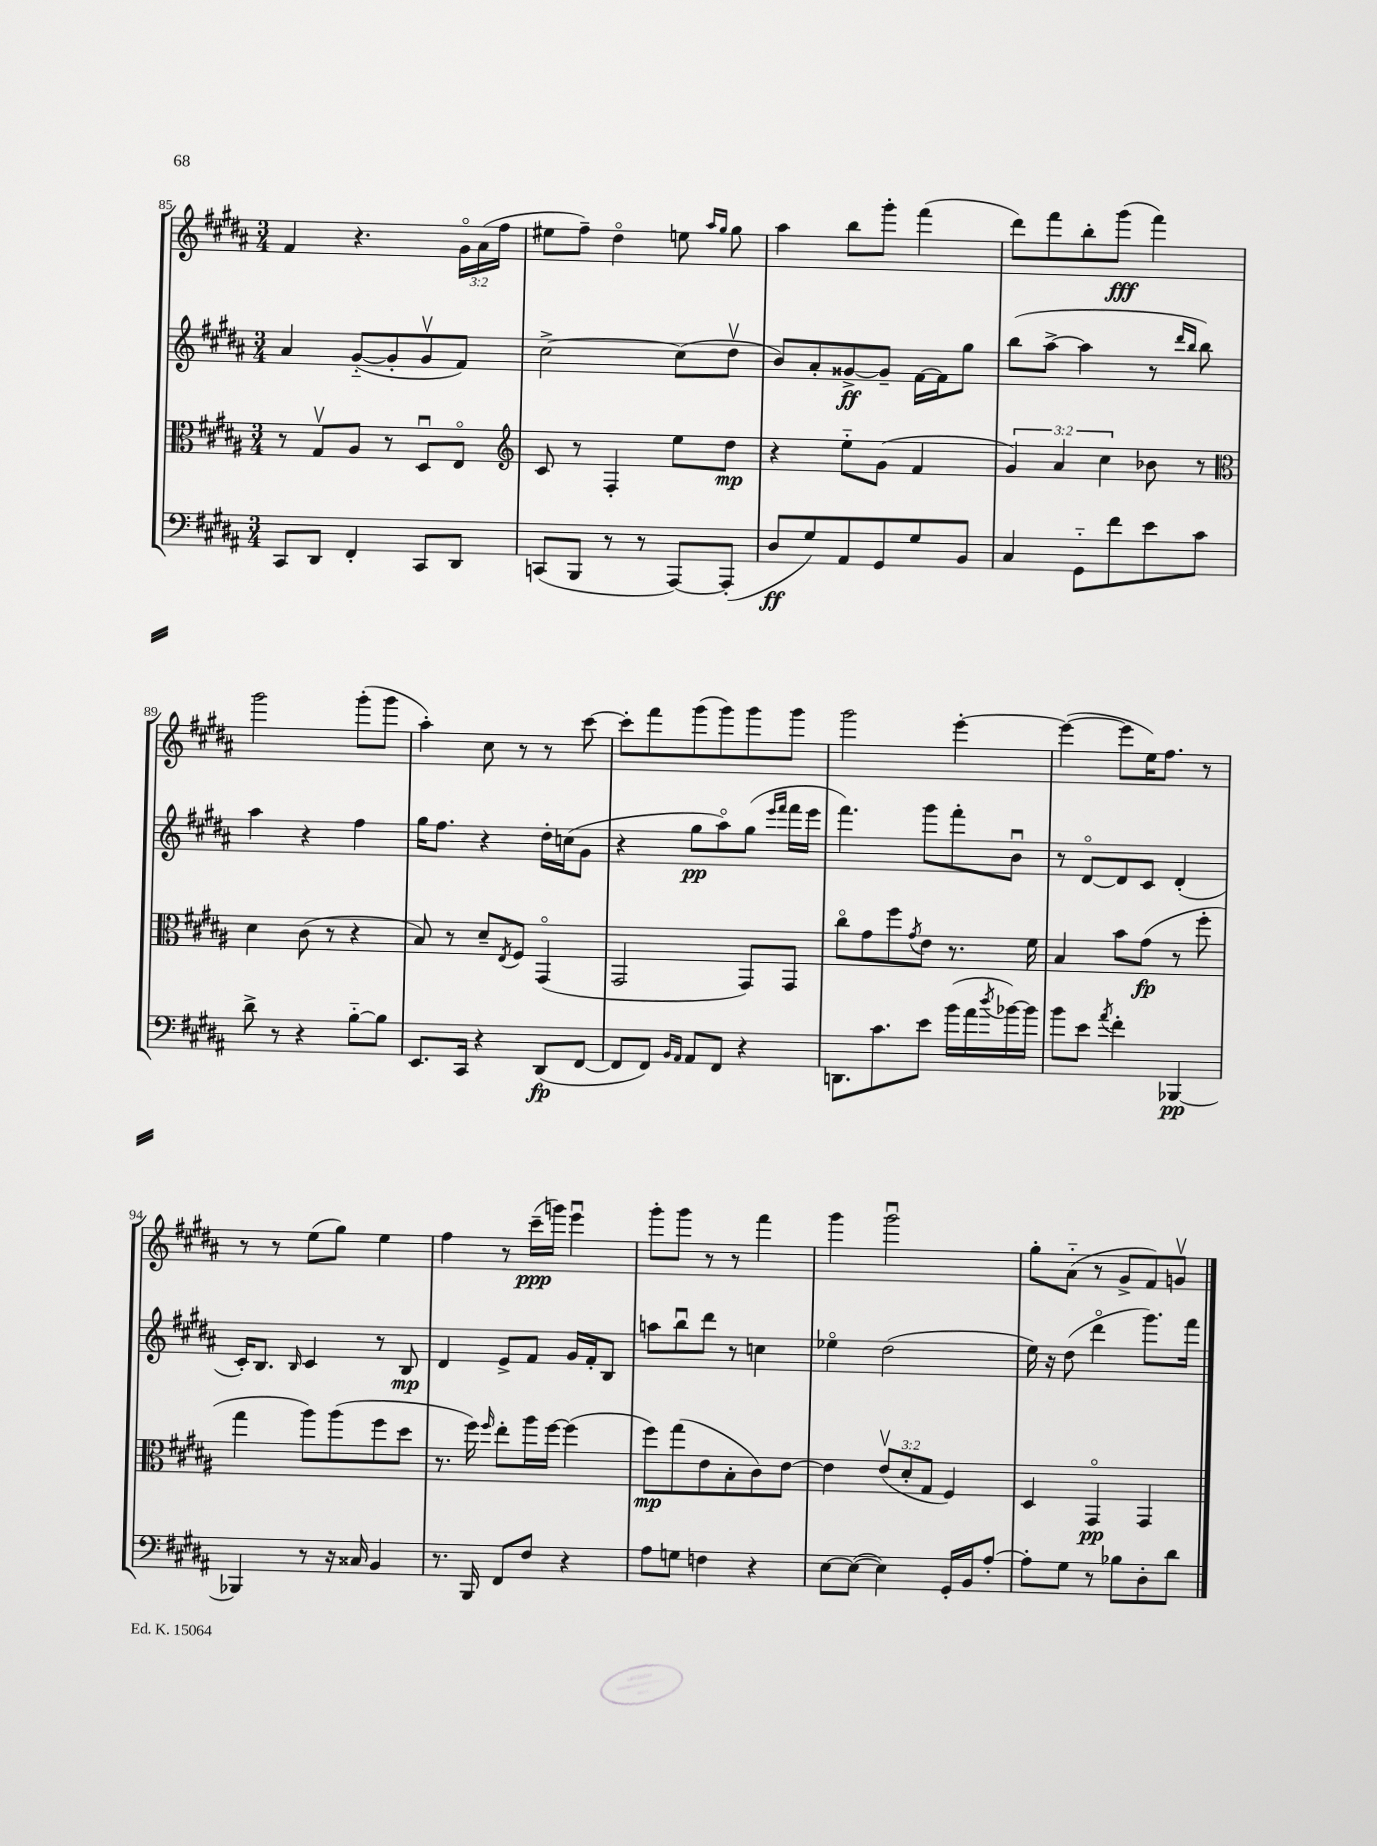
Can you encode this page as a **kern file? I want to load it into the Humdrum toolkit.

**kern	**dynam	**kern	**dynam	**kern	**dynam	**kern	**dynam
*part4	*part4	*part3	*part3	*part2	*part2	*part1	*part1
*staff4	*staff4	*staff3	*staff3	*staff2	*staff2	*staff1	*staff1
*clefF4	*	*clefC3	*	*clefG2	*	*clefG2	*
*k[f#c#g#d#a#]	*	*k[f#c#g#d#a#]	*	*k[f#c#g#d#a#]	*	*k[f#c#g#d#a#]	*
*M3/4	*	*M3/4	*	*M3/4	*	*M3/4	*
=85	=85	=85	=85	=85	=85	=85	=85
8CC#/L	.	8r	.	4a#/	.	4f#/	.
8DD#/J	.	8G#v/L	.	.	.	.	.
4FF#'/	.	8A#/J	.	([8g#/L	.	4.r	.
.	.	8r	.	8g#'/]	.	.	.
8CC#/L	.	8D#u/L	.	8g#v/	.	.	.
8DD#/J	.	8E/J	.	8f#/J)	.	24g#\LL	.
.	.	.	.	.	.	(24a#\	.
.	.	.	.	.	.	24ff#\JJ	.
=86	=86	=86	=86	=86	=86	=86	=86
*	*	*clefG2	*	*	*	*	*
(8CCn/L	.	8c#/	.	[2cc#^\	.	8ee#X\L	.
8BBB/J	.	8r	.	.	.	8ff#~\J)	.
8r	.	4F#'/	.	.	.	4dd#\	.
8r	.	.	.	.	.	.	.
[8AAA#/L)	.	8ee\L	.	(8cc#\L]	.	8een\	.
.	.	.	.	.	.	16qqaa#/LL	.
.	.	.	.	.	.	16qqgg#/JJ	.
(8AAA#'/J]	.	8dd#\J	mp	8dd#v\J	.	8gg#\	.
=87	=87	=87	=87	=87	=87	=87	=87
8D#/L	ff	4r	.	8b/L)	.	4aa#\	.
8G#/)	.	.	.	8a#'/	.	.	.
8AA#/	.	8ee\L	.	[8g##X^/	ff	8bb\L	.
8GG#/	.	(8g#\J	.	8g##~/J]	.	8ggg#'\J	.
8G#/	.	4f#/	.	[16f#\LL	.	(4fff#\	.
.	.	.	.	16f#\J]	.	.	.
8BB/J	.	.	.	8gg#\J	.	.	.
=88	=88	=88	=88	=88	=88	=88	=88
4C#/	.	6g#/)	.	(8bb\L	.	8ddd#\L)	.
.	.	.	.	[8aa#^\J	.	8fff#\	.
.	.	6a#/	.	.	.	.	.
8GG#\L	.	.	.	4aa#\]	.	8bb'\	.
.	.	6cc#\	.	.	.	.	.
8f#\	.	.	.	.	.	(8ggg#\J	fff
8e\	.	8b-X\	.	8r	.	4fff#\)	.
.	.	.	.	16qqddd#/LL	.	.	.
.	.	.	.	16qqbb/JJ	.	.	.
8c#\J	.	8r	.	8bb\)	.	.	.
!!LO:LB:g=z
=89	=89	=89	=89	=89	=89	=89	=89
*	*	*clefC3	*	*	*	*	*
8d#^\	.	4d#\	.	4aa#\	.	2ggg#\	.
8r	.	.	.	.	.	.	.
4r	.	(8c#\	.	4r	.	.	.
.	.	8r	.	.	.	.	.
[8B\L	.	4r	.	4ff#\	.	(8ggg#'\L	.
8B\J]	.	.	.	.	.	8ggg#\J	.
=90	=90	=90	=90	=90	=90	=90	=90
8.EE/L	.	8B/)	.	16gg#\KL	.	4aa#'\)	.
.	.	.	.	8.ff#\J	.	.	.
.	.	8r	.	.	.	.	.
16CC#/Jk	.	.	.	.	.	.	.
4r	.	8d#~/L	.	4r	.	8cc#\	.
.	.	8qE/	.	.	.	.	.
.	.	8F#/J	.	.	.	8r	.
(8DD#/L	fp	(4GG#/	.	16dd#'\LL	.	8r	.
.	.	.	.	(16ccn\J	.	.	.
[8FF#/J	.	.	.	8g#\J	.	[8ccc#\	.
=91	=91	=91	=91	=91	=91	=91	=91
8FF#/L]	.	2GG#/	.	4r	.	8ccc#'\L]	.
8FF#/J)	.	.	.	.	.	8fff#\	.
16qqBB/LL	.	.	.	.	.	.	.
16qqAA#/JJ	.	.	.	.	.	.	.
8AA#/L	.	.	.	8gg#\L	pp	(8ggg#\	.
8FF#/J	.	.	.	8aa#\)	.	8ggg#\)	.
4r	.	8GG#/L)	.	(8gg#\J	.	8ggg#\	.
.	.	.	.	16qqeee/LL	.	.	.
.	.	.	.	16qqfff#/JJ	.	.	.
.	.	8GG#/J	.	16fff#\LL	.	8ggg#\J	.
.	.	.	.	16eee\JJ	.	.	.
=92	=92	=92	=92	=92	=92	=92	=92
8.DDn\L	.	8cc#\L	.	4.fff#\)	.	2ggg#\	.
.	.	8g#\	.	.	.	.	.
8.c#\	.	.	.	.	.	.	.
.	.	8ff#\	.	.	.	.	.
.	.	8qg#/	.	.	.	.	.
8e\J	.	8e\J	.	8ggg#\L	.	.	.
(16b\LL	.	8.r	.	8fff#'\	.	[4eee'\	.
16a#\	.	.	.	.	.	.	.
8qdd#/	.	.	.	.	.	.	.
[16b-X\)	.	.	.	8bu\J	.	.	.
16b-\JJ]	.	16f#\	.	.	.	.	.
=93	=93	=93	=93	=93	=93	=93	=93
8b\L	.	4B/	.	8r	.	(4eee\_	.
8e\J	.	.	.	[8d#/L	.	.	.
8qa#/	.	.	.	.	.	.	.
4f#'\	.	8b\L	.	8d#/]	.	8eee\L]	.
.	.	(8g#\J	fp	8c#/J	.	16ee\K)	.
.	.	.	.	.	.	8.ff#\J	.
[4BBB-X/	pp	8r	.	(4d#'/	.	.	.
.	.	8ff#'\	.	.	.	8r	.
!!LO:LB:g=z
=94	=94	=94	=94	=94	=94	=94	=94
4BBB-X/]	.	4gg#\	.	16c#'/KL)	.	8r	.
.	.	.	.	8.B/J	.	.	.
.	.	.	.	.	.	8r	.
.	.	.	.	16qqB/	.	.	.
8r	.	8aa#\L)	.	4c#/	.	(8ee\L	.
16r	.	(8aa#\	.	.	.	8gg#\J)	.
16C##X/	.	.	.	.	.	.	.
4BB/	.	8ff#\	.	8r	.	4ee\	.
.	.	8dd#\J	.	8B/	mp	.	.
=95	=95	=95	=95	=95	=95	=95	=95
8.r	.	8.r	.	4d#/	.	4ff#\	.
16BBB/	.	16ff#\)	.	.	.	.	.
.	.	16qqff#/	.	.	.	.	.
8FF#/L	.	8ee'\L	.	8e^/L	.	8r	.
8F#/J	.	16aa#\L	.	8f#/J	.	(16ccc#~\LL	ppp
.	.	[16ff#\JJ	.	.	.	16gggn\JJ)	.
4r	.	(4ff#\]	.	16g#/LL	.	4eeeu\	.
.	.	.	.	16f#'/J	.	.	.
.	.	.	.	8B/J	.	.	.
=96	=96	=96	=96	=96	=96	=96	=96
8A#\L	.	8ff#\L)	mp	8aan\L	.	8ggg#'\L	.
8Gn\J	.	(8gg#\	.	8bbu\	.	8ggg#\J	.
4Fn\	.	8e\	.	8ddd#\J	.	8r	.
.	.	8B'\	.	8r	.	8r	.
4r	.	8c#\)	.	4ccn\	.	4fff#\	.
.	.	[8e\J	.	.	.	.	.
=97	=97	=97	=97	=97	=97	=97	=97
[8E\L	.	4e\]	.	4ee-X\	.	4ggg#\	.
(8E\J_	.	.	.	.	.	.	.
4E\])	.	(12ev/L	.	(2dd#\	.	2ggg#u\	.
.	.	12d#'/	.	.	.	.	.
.	.	12G#/J	.	.	.	.	.
16GG#'/LL	.	4F#/)	.	.	.	.	.
16BB/J	.	.	.	.	.	.	.
[8A#'/J	.	.	.	.	.	.	.
=98	=98	=98	=98	=98	=98	=98	=98
8A#'\L]	.	4D#/	.	16ee\)	.	8gg#'\L	.
.	.	.	.	16r	.	.	.
8G#\J	.	.	.	(8dd#\	.	(8a#\J	.
8r	.	4GG#/	pp	4ddd#\	.	8r	.
8B-X\L	.	.	.	.	.	8g#^/L	.
8D#'\	.	4GG#/	.	8.ggg#\L)	.	8f#/)	.
8d#\J	.	.	.	.	.	8gnv/J	.
.	.	.	.	16fff#\Jk	.	.	.
==	==	==	==	==	==	==	==
*-	*-	*-	*-	*-	*-	*-	*-
